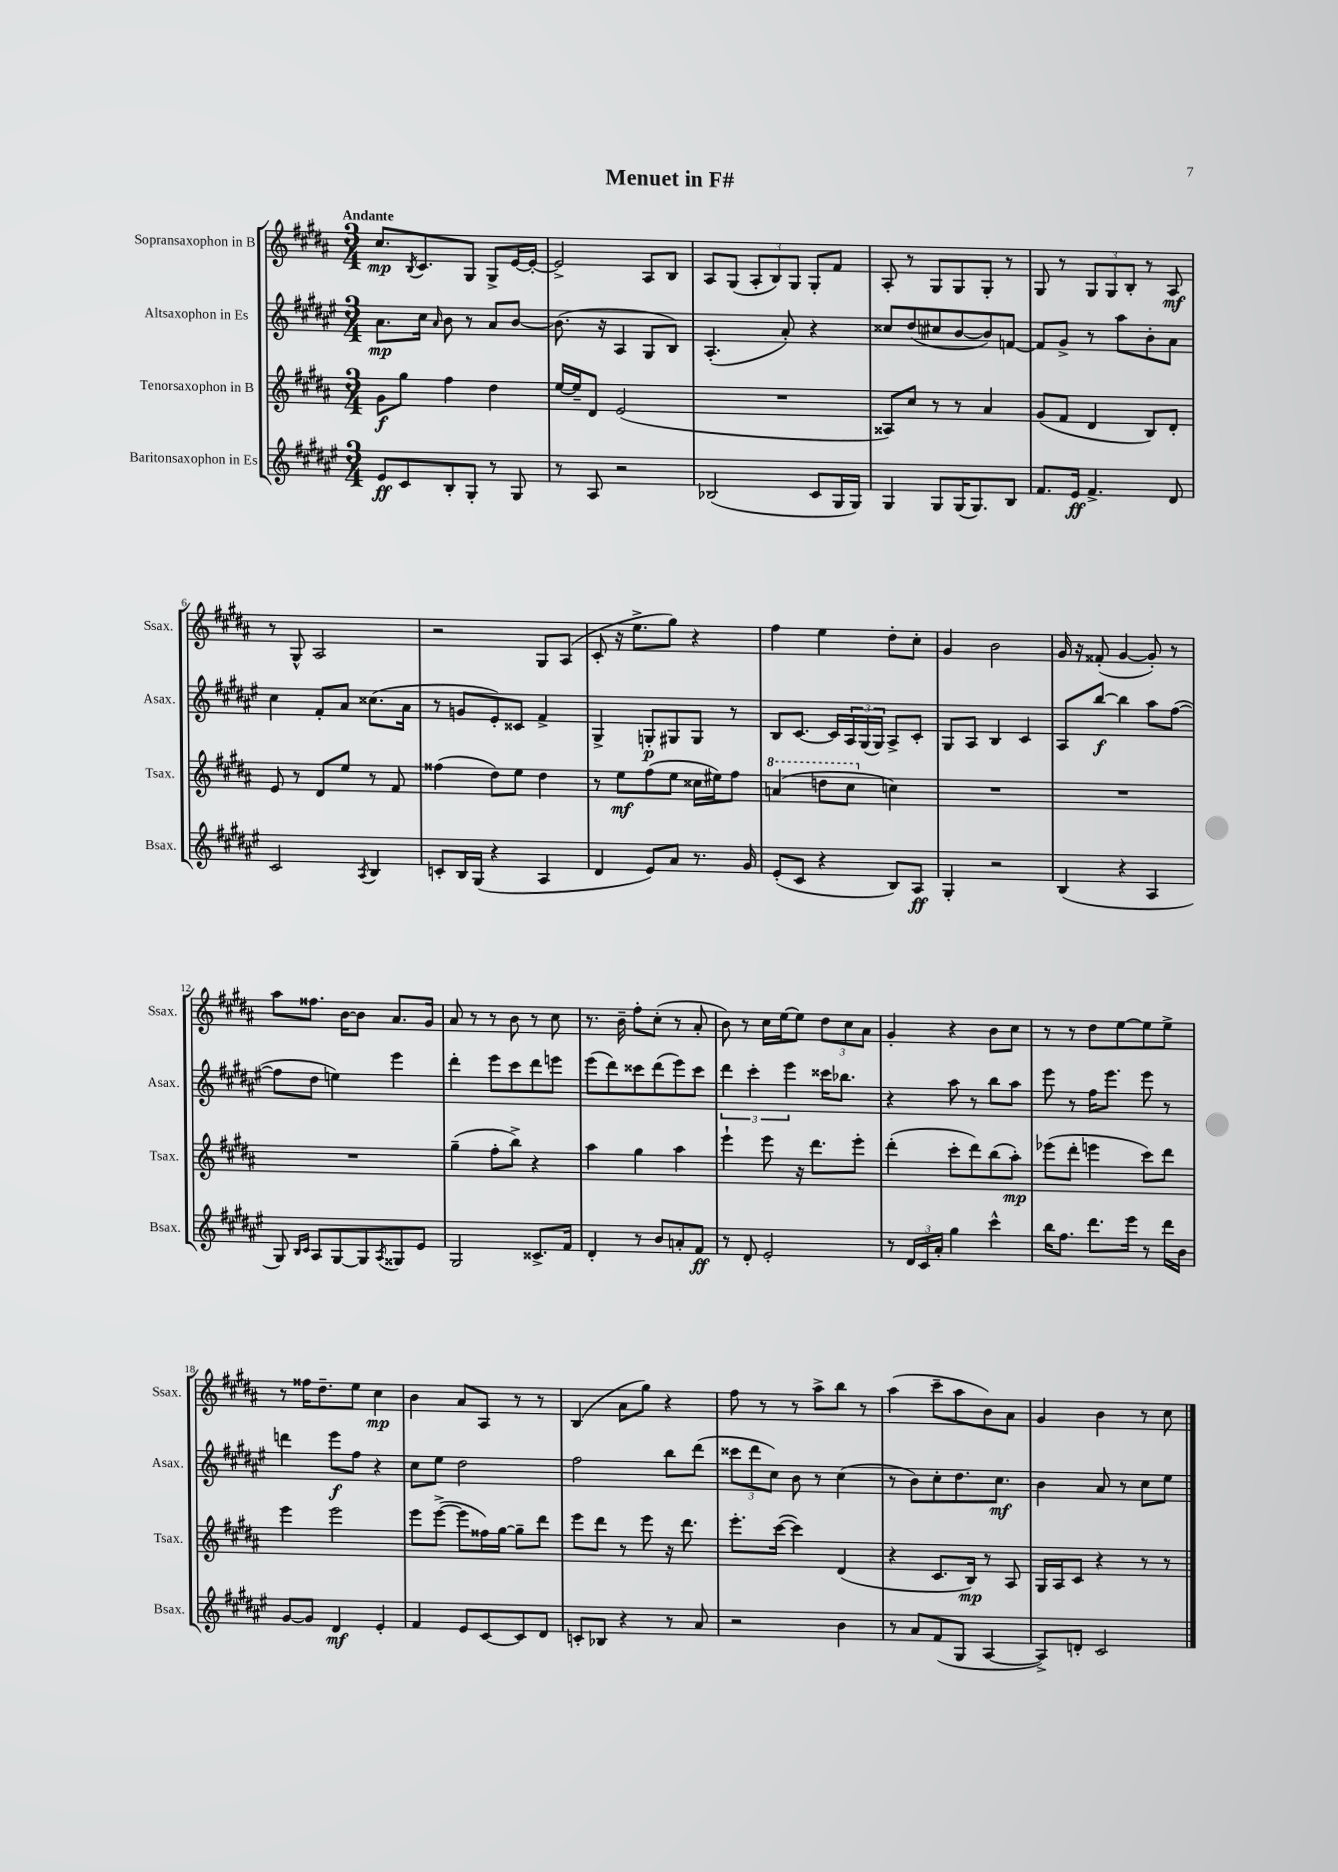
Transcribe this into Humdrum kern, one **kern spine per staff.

**kern	**dynam	**kern	**dynam	**kern	**dynam	**kern	**dynam
*part4	*part4	*part3	*part3	*part2	*part2	*part1	*part1
*staff4	*staff4	*staff3	*staff3	*staff2	*staff2	*staff1	*staff1
*I"Baritonsaxophon in Es	*	*I"Tenorsaxophon in B	*	*I"Altsaxophon in Es	*	*I"Sopransaxophon in B	*
*I'Bsax.	*	*I'Tsax.	*	*I'Asax.	*	*I'Ssax.	*
*clefG2	*	*clefG2	*	*clefG2	*	*clefG2	*
*k[f#c#g#d#a#e#]	*	*k[f#c#g#d#a#]	*	*k[f#c#g#d#a#e#]	*	*k[f#c#g#d#a#]	*
*M3/4	*	*M3/4	*	*M3/4	*	*M3/4	*
=1	=1	=1	=1	=1	=1	=1	=1
!	!	!	!	!	!	!LO:TX:a:B:t=Andante	!
8e#/L	ff	8g#\L	f	8.a#\L	mp	8.cc#/L	mp
8c#/	.	8gg#\J	.	.	.	.	.
.	.	.	.	.	.	8qB/	.
.	.	.	.	16cc#\Jk	.	8.c#/	.
.	.	.	.	16qqa#/	.	.	.
8B'/	.	4ff#\	.	8b\	.	.	.
8G#'/J	.	.	.	8r	.	8G#/J	.
8r	.	4dd#\	.	8a#/L	.	8G#^/L	.
8G#/	.	.	.	[8b/J	.	[16e/L	.
.	.	.	.	.	.	16e'/JJ_	.
=2	=2	=2	=2	=2	=2	=2	=2
8r	.	[16ee/LL	.	(8.b\]	.	2e^/]	.
.	.	16ee~/J]	.	.	.	.	.
8A#/	.	8d#/J	.	.	.	.	.
.	.	.	.	16r	.	.	.
2r	.	(2e/	.	4A#/	.	.	.
.	.	.	.	8G#/L	.	8A#/L	.
.	.	.	.	8B/J)	.	8B/J	.
=3	=3	=3	=3	=3	=3	=3	=3
(2B-X/	.	2.r	.	(4.A#'/	.	8A#/L	.
.	.	.	.	.	.	(8G#/J	.
.	.	.	.	.	.	12A#'/L	.
.	.	.	.	.	.	12B/)	.
.	.	.	.	8a#'/)	.	.	.
.	.	.	.	.	.	12G#/J	.
8c#/L	.	.	.	4r	.	8G#'/L	.
16G#/L	.	.	.	.	.	8f#/J	.
16G#/JJ)	.	.	.	.	.	.	.
=4	=4	=4	=4	=4	=4	=4	=4
4G#/	.	8A##X/L)	.	8cc##X/L	.	8A#'/	.
.	.	8cc#/J	.	(8dd#/	.	8r	.
8G#/L	.	8r	.	8cc#X/	.	8G#/L	.
(16G#/K	.	8r	.	[8b/	.	8G#/	.
8.G#/)	.	.	.	.	.	.	.
.	.	4a#/	.	8b/])	.	8G#'/J	.
8B/J	.	.	.	[8fn/J	.	8r	.
=5	=5	=5	=5	=5	=5	=5	=5
8.f#/L	.	(8g#/L	.	8f/L]	.	8G#/	.
.	.	8f#/J	.	8g#^/J	.	8r	.
16e#/Jk	ff	.	.	.	.	.	.
4.f#^/	.	4d#/	.	8r	.	12G#/L	.
.	.	.	.	.	.	12G#/	.
.	.	.	.	8aa#\L	.	.	.
.	.	.	.	.	.	12B'/J	.
.	.	8B/L)	.	8b'\	.	8r	.
8d#/	.	8d#'/J	.	8a#\J	.	8A#/	mf
!!LO:LB:g=z
=6	=6	=6	=6	=6	=6	=6	=6
2c#/	.	8e/	.	4cc#\	.	8r	.
.	.	8r	.	.	.	8G#^^/	.
.	.	8d#/L	.	8f#'/L	.	2A#/	.
.	.	8ee/J	.	8a#/J	.	.	.
8qA#/	.	.	.	.	.	.	.
4B/	.	8r	.	(8.cc##X\L	.	.	.
.	.	8f#/	.	.	.	.	.
.	.	.	.	16a#\Jk	.	.	.
=7	=7	=7	=7	=7	=7	=7	=7
8cn'/L	.	(4ff##X\	.	8r	.	2r	.
16B/L	.	.	.	8gn/L	.	.	.
(16G#/JJ	.	.	.	.	.	.	.
4r	.	8dd#\L)	.	8e#'/)	.	.	.
.	.	8ee\J	.	8c##X/J	.	.	.
4A#/	.	4dd#\	.	4f#^/	.	8G#/L	.
.	.	.	.	.	.	(8A#/J	.
=8	=8	=8	=8	=8	=8	=8	=8
4d#/	.	8r	.	4G#^/	.	8c#'/	.
.	.	8ee\L	mf	.	.	16r	.
.	.	.	.	.	.	8.ee^\L	.
8e#/L)	.	(8ff#\	.	8Gn'/L	p	.	.
8a#/J	.	8ee\J	.	8G#X/	.	8gg#\J)	.
8.r	.	16cc##X\LL	.	8G#/J	.	4r	.
.	.	16ee#X\J)	.	.	.	.	.
.	.	8ff#\J	.	8r	.	.	.
16g#/	.	.	.	.	.	.	.
=9	=9	=9	=9	=9	=9	=9	=9
*	*	*8va	*	*	*	*	*
(8e#'/L	.	(4aan/	.	8B/L	.	4ff#\	.
8c#/J	.	.	.	[8.c#/J	.	.	.
4r	.	8dddn\L	.	.	.	4ee\	.
.	.	.	.	16c#/LL]	.	.	.
.	.	8ccc#\J	.	24A#/	.	.	.
.	.	.	.	(24G#/	.	.	.
.	.	.	.	24G#/JJ)	.	.	.
*	*	*X8va	*	*	*	*	*
8B/L)	.	4ccn\)	.	8A#^/L	.	8dd#'\L	.
8A#/J	ff	.	.	8c#'/J	.	8cc#'\J	.
=10	=10	=10	=10	=10	=10	=10	=10
4G#'/	.	2.r	.	8G#/L	.	4g#/	.
.	.	.	.	8A#/J	.	.	.
2r	.	.	.	4B/	.	2b\	.
.	.	.	.	4c#/	.	.	.
=11	=11	=11	=11	=11	=11	=11	=11
(4B/	.	2.r	.	8A#/L	.	16g#/	.
.	.	.	.	.	.	16r	.
.	.	.	.	[8bb/J	f	(8f##X'/	.
4r	.	.	.	4bb\]	.	[4g#/	.
4A#/	.	.	.	8aa#\L	.	8g#'/])	.
.	.	.	.	([8ff#\J	.	8r	.
!!LO:LB:g=z
=12	=12	=12	=12	=12	=12	=12	=12
8G#/)	.	2.r	.	8ff#\L]	.	8aa#\L	.
16qqB/LL	.	.	.	.	.	.	.
16qqc#/JJ	.	.	.	.	.	.	.
8A#/L	.	.	.	8dd#\J	.	8.ff##X\J	.
[8G#/	.	.	.	4een\)	.	.	.
.	.	.	.	.	.	[16b\KL	.
8G#/]	.	.	.	.	.	8b\J]	.
8qA#/	.	.	.	.	.	.	.
8G##X/	.	.	.	4eee#\	.	8.a#/L	.
8e#/J	.	.	.	.	.	.	.
.	.	.	.	.	.	16g#/Jk	.
=13	=13	=13	=13	=13	=13	=13	=13
2G#/	.	(4gg#~\	.	4ddd#'\	.	8a#/	.
.	.	.	.	.	.	8r	.
.	.	8ff#'\L	.	8eee#\L	.	8r	.
.	.	8bb^\J)	.	8ccc#\	.	8b\	.
8.c##X^/L	.	4r	.	8ddd#\	.	8r	.
.	.	.	.	8eeen\J	.	8cc#\	.
16f#/Jk	.	.	.	.	.	.	.
=14	=14	=14	=14	=14	=14	=14	=14
4d#'/	.	4aa#\	.	(8eee#\L	.	8.r	.
.	.	.	.	8ddd#\)	.	.	.
.	.	.	.	.	.	16b~\	.
8r	.	4gg#\	.	8ccc##X\	.	8ff#'\L	.
8b/L	.	.	.	(8ddd#\	.	(8cc#'\J	.
8an'/	.	4aa#\	.	8eee#\)	.	8r	.
8f#/J	ff	.	.	8ccc##\J	.	8a#'/	.
=15	=15	=15	=15	=15	=15	=15	=15
8r	.	4eee`\	.	6ddd#\	.	8b\)	.
8d#'/	.	.	.	.	.	8r	.
.	.	.	.	6ccc#'\	.	.	.
2e#'/	.	8eee\	.	.	.	16cc#\LL	.
.	.	.	.	.	.	[16ee\J	.
.	.	.	.	6eee#\	.	.	.
.	.	16r	.	.	.	8ee\J]	.
.	.	8.ddd#\L	.	.	.	.	.
.	.	.	.	16ccc##X\KL	.	12dd#\L	.
.	.	.	.	8.bb-X\J	.	.	.
.	.	.	.	.	.	12cc#\	.
.	.	8eee'\J	.	.	.	.	.
.	.	.	.	.	.	12a#\J	.
=16	=16	=16	=16	=16	=16	=16	=16
8r	.	(4ddd#'\	.	4r	.	4g#'/	.
24d#/LL	.	.	.	.	.	.	.
24c#/	.	.	.	.	.	.	.
24a#'/JJ	.	.	.	.	.	.	.
4gg#\	.	8ccc#'\L	.	8aa#\	.	4r	.
.	.	8ddd#\)	.	8r	.	.	.
4ccc#^^\	.	(8bb\	.	8bb\L	.	8b\L	.
.	.	8aa#'\J)	mp	8aa#\J	.	8cc#\J	.
=17	=17	=17	=17	=17	=17	=17	=17
16bb\KL	.	(8eee-X\L	.	8eee#\	.	8r	.
8.ff#\J	.	.	.	.	.	.	.
.	.	8ddd#'\J	.	8r	.	8r	.
8.ddd#\L	.	4eeen\	.	16ff#\KL	.	8dd#\L	.
.	.	.	.	8.eee#\J	.	.	.
.	.	.	.	.	.	[8ee\	.
16eee#\Jk	.	.	.	.	.	.	.
8r	.	8ccc#\L)	.	8eee#\	.	8ee\]	.
16ddd#\LL	.	8ddd#\J	.	8r	.	8ee^\J	.
16b\JJ	.	.	.	.	.	.	.
!!LO:LB:g=z
=18	=18	=18	=18	=18	=18	=18	=18
[8g#/L	.	4eee\	.	4dddn\	.	8r	.
8g#/J]	.	.	.	.	.	16ff##X\KL	.
.	.	.	.	.	.	8.dd#~\	.
4d#/	mf	2eee\	.	8eee#\L	f	.	.
.	.	.	.	8ff#\J	.	8ee\J	.
4e#'/	.	.	.	4r	.	4cc#\	mp
=19	=19	=19	=19	=19	=19	=19	=19
4f#/	.	8eee\L	.	8cc#\L	.	4b\	.
.	.	([8eee^\J	.	8ee#\J	.	.	.
8e#/L	.	8eee\L]	.	2dd#\	.	8a#/L	.
[8c#/	.	16ff##X\L)	.	.	.	8A#/J	.
.	.	[16gg#\JJ	.	.	.	.	.
8c#/]	.	8gg#~\L]	.	.	.	8r	.
8d#/J	.	8ddd#\J	.	.	.	8r	.
=20	=20	=20	=20	=20	=20	=20	=20
8cn'/L	.	8eee\L	.	2ff#\	.	(4B/	.
8B-X/J	.	8ddd#\J	.	.	.	.	.
4r	.	8r	.	.	.	8a#\L	.
.	.	8eee\	.	.	.	8gg#\J)	.
8r	.	16r	.	8bb\L	.	4r	.
.	.	8.ddd#\	.	.	.	.	.
8a#/	.	.	.	(8ddd#\J	.	.	.
=21	=21	=21	=21	=21	=21	=21	=21
2r	.	8.eee'\L	.	12ccc##X\L	.	8ff#\	.
.	.	.	.	12ddd#\	.	.	.
.	.	.	.	.	.	8r	.
.	.	.	.	12cc#\J)	.	.	.
.	.	([16ccc#\Jk	.	.	.	.	.
.	.	4ccc#\])	.	8b\	.	8r	.
.	.	.	.	8r	.	8aa#^\L	.
4b\	.	(4d#/	.	(4cc#\	.	8bb\J	.
.	.	.	.	.	.	8r	.
=22	=22	=22	=22	=22	=22	=22	=22
8r	.	4r	.	8r	.	(4aa#\	.
8a#/L	.	.	.	8b\L)	.	.	.
(8f#/	.	8.c#/L	.	8cc#'\	.	8ccc#~\L	.
8G#/J	.	.	.	8.dd#\	.	8aa#\	.
.	.	16B/Jk)	mp	.	.	.	.
[4A#/	.	8r	.	.	.	8b\)	.
.	.	.	.	8.cc#\J	mf	.	.
.	.	8A#/	.	.	.	8a#\J	.
=23	=23	=23	=23	=23	=23	=23	=23
8A#^/L])	.	16G#/LL	.	4b\	.	4g#/	.
.	.	16A#/J	.	.	.	.	.
8dn'/J	.	8c#/J	.	.	.	.	.
2c#/	.	4r	.	8a#/	.	4b\	.
.	.	.	.	8r	.	.	.
.	.	8r	.	8cc#\L	.	8r	.
.	.	8r	.	8ee#\J	.	8cc#\	.
==	==	==	==	==	==	==	==
*-	*-	*-	*-	*-	*-	*-	*-
